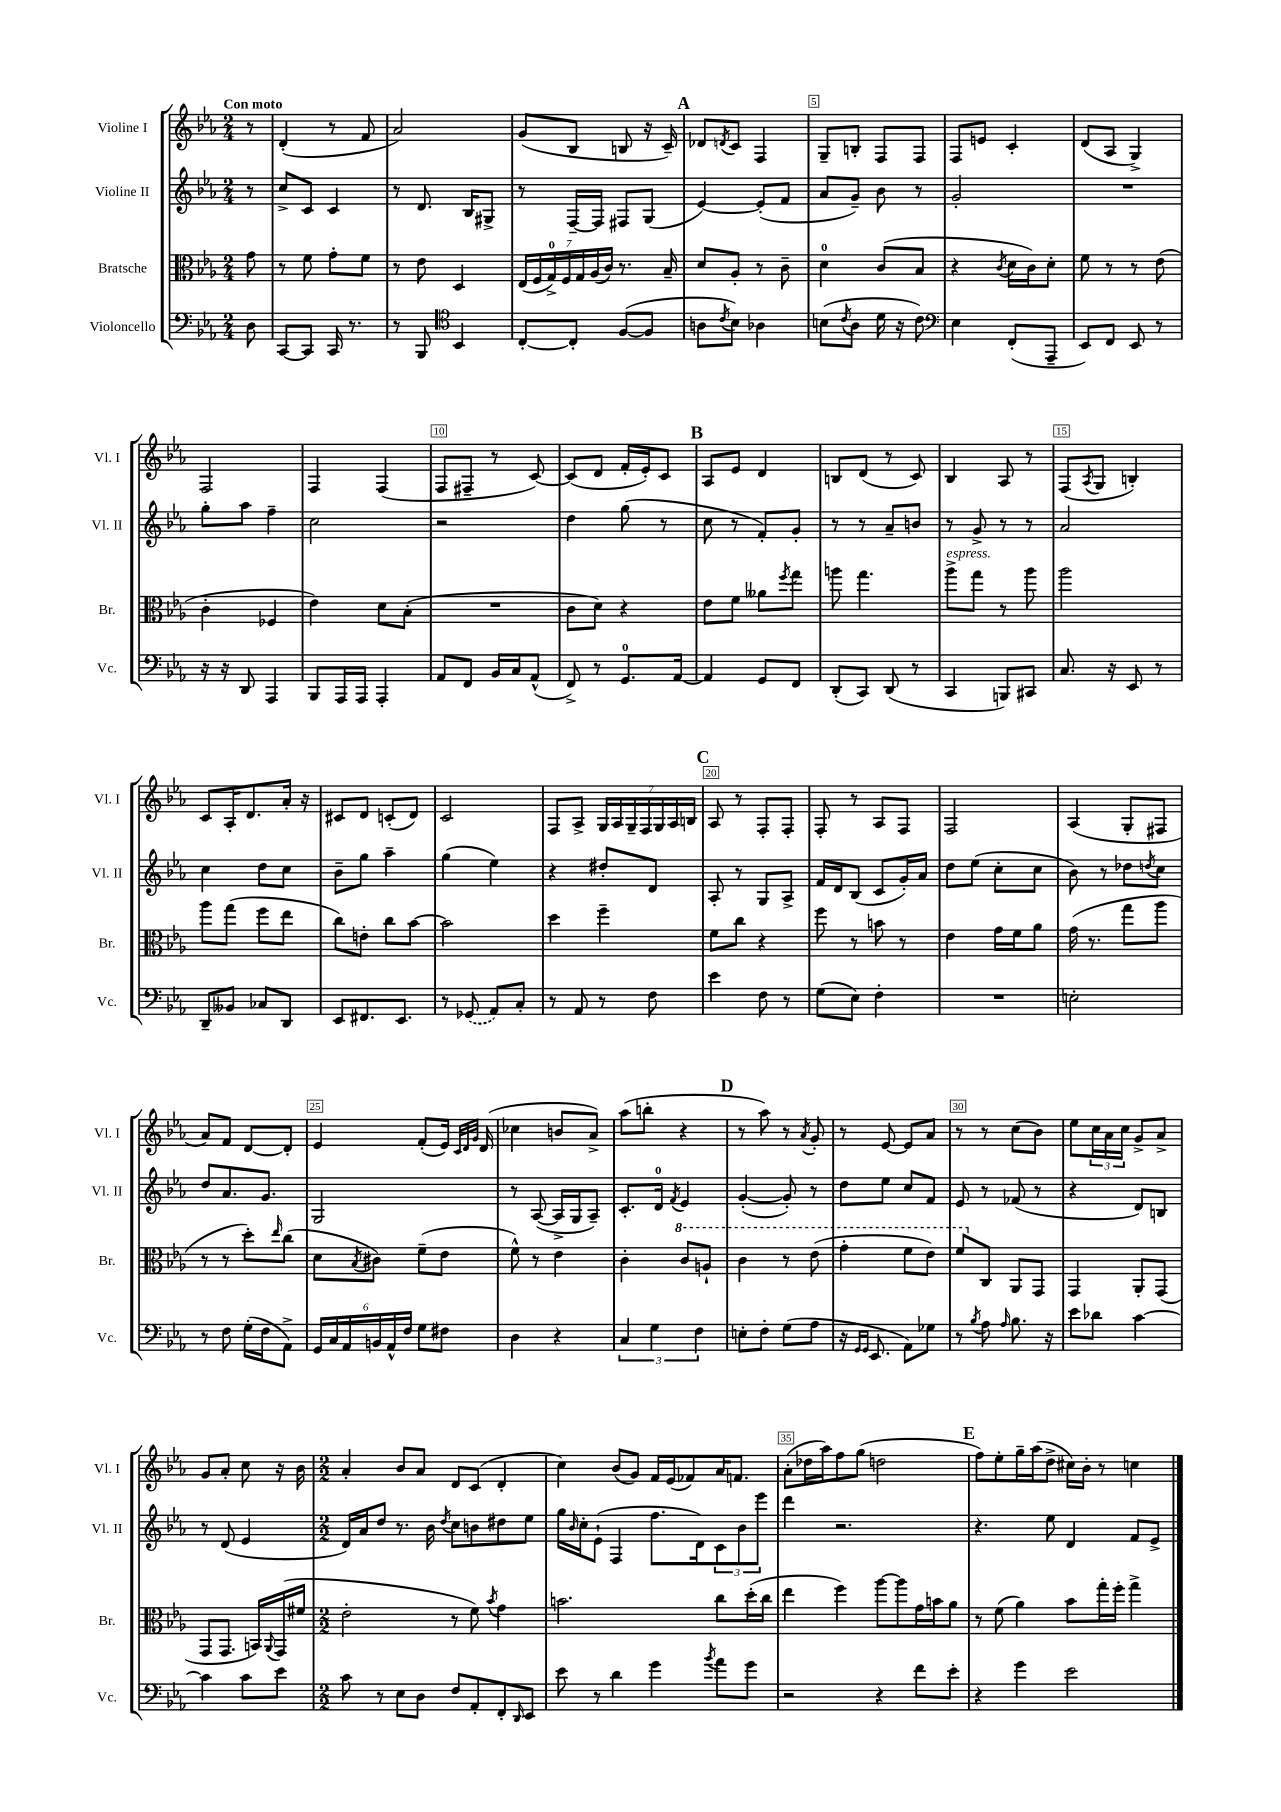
<<
\new StaffGroup <<
\new Staff = "s0" \with { instrumentName = "Violine I" shortInstrumentName = "Vl. I" } {
    \clef treble \key ees \major \numericTimeSignature \time 2/4 \partial 8 \tempo "Con moto"
    r8 |
    d'4-.( r8 f'8 |
    aes'2) |
    g'8( bes8 b8 r16 c'16--) |
    \mark \markup { \bold "A" } des'8 \acciaccatura { d'8 } c'8 f4 |
    g8-- b8-. f8 f8 |
    f8 e'8 c'4-. |
    d'8( aes8 g4->) |
    f2 |
    f4 f4( |
    f8 fis8-- r8 c'8~) |
    c'8( d'8 f'16-. ees'16-.) c'8 |
    \mark \markup { \bold "B" } aes8 ees'8 d'4 |
    b8 d'8( r8 c'8) |
    bes4 aes8 r8 |
    f8( \acciaccatura { aes8 } g8 b4-.) |
    c'8 aes16-. d'8. aes'16-. r16 |
    cis'8 d'8 c'8-.( d'8) |
    c'2 |
    f8 aes8-> \tuplet 7/4 { g16 aes16 g16-- f16 g16 aes16 b16 } |
    \mark \markup { \bold "C" } aes8 r8 f8-. f8-. |
    f8-. r8 aes8 f8 |
    f2 |
    aes4( g8-. fis8 |
    aes'8) f'8 d'8~ d'8-. |
    ees'4 f'8-.( ees'16) \grace { c'32 d'32 g'32 } d'16( |
    ces''4 b'8 aes'8->) |
    aes''8( b''8-. r4 |
    \mark \markup { \bold "D" } r8 aes''8) r8 \acciaccatura { aes'8 } g'8-. |
    r8 ees'8~ ees'8 aes'8 |
    r8 r8 c''8( bes'8) |
    ees''8 \tuplet 3/2 { c''16 aes'16 c''16 } g'8-> aes'8-> |
    g'8 aes'8-. c''8 r16 bes'16 |
    \numericTimeSignature \time 2/2 aes'4-. bes'8 aes'8 d'8 c'8( d'4-. |
    c''4) bes'8( g'8) f'16 ees'16( fes'8) aes'16 f'8. |
    aes'8-.( des''16 aes''16) f''8 g''8( d''2 |
    \mark \markup { \bold "E" } f''8) ees''8-. g''16-- aes''16( d''8-> cis''16) bes'16-. r8 c''4 \bar "|." |
}
\new Staff = "s1" \with { instrumentName = "Violine II" shortInstrumentName = "Vl. II" } {
    \clef treble \key ees \major \numericTimeSignature \time 2/4 \partial 8
    r8 |
    c''8-> c'8 c'4 |
    r8 d'8. bes16 gis8-> |
    r8 f16~-- f16 fis8 g8( |
    \mark \markup { \bold "A" } ees'4~) ees'8-.( f'8 |
    aes'8 g'8--) bes'8 r8 |
    g'2-. |
    R2 |
    g''8-. aes''8 f''4-- |
    c''2 |
    r2 |
    d''4 g''8( r8 |
    \mark \markup { \bold "B" } c''8 r8 f'8-.) g'8-. |
    r8 r8 aes'8-- b'8 |
    r8 g'8-> r8 r8 |
    aes'2 |
    c''4 d''8 c''8 |
    bes'8-- g''8 aes''4-- |
    g''4( ees''4) |
    r4 dis''8-. d'8 |
    \mark \markup { \bold "C" } aes8-. r8 g8 aes8-> |
    f'16 d'16 bes8( c'8 g'16-.) aes'16 |
    d''8 ees''8( c''8-. c''8 |
    bes'8) r8 des''8 \acciaccatura { d''8 } c''8 |
    d''8 aes'8. g'8. |
    g2 |
    r8 aes8~( aes16-> g16 aes8--) |
    c'8.-. d'16-0 \acciaccatura { f'8 } ees'4 |
    \mark \markup { \bold "D" } g'4~-.( g'8-.) r8 |
    d''8 ees''8 c''8 f'8 |
    ees'8 r8 fes'8( r8 |
    r4 d'8) b8 |
    r8 d'8( ees'4 |
    \numericTimeSignature \time 2/2 d'16) aes'16 d''8 r8. bes'16 \acciaccatura { d''8 } c''8 b'8 dis''8 ees''8 |
    g''16 \grace { bes'16 } c''16-. ees'8-!( f4 f''8. d'16) \tuplet 3/2 { c'8 bes'8 ees'''8 } |
    d'''4 r2. |
    \mark \markup { \bold "E" } r4. ees''8 d'4 f'8 ees'8-> \bar "|." |
}
\new Staff = "s2" \with { instrumentName = "Bratsche" shortInstrumentName = "Br." } {
    \clef alto \key ees \major \numericTimeSignature \time 2/4 \partial 8
    g'8 |
    r8 f'8 g'8-. f'8 |
    r8 ees'8 d4 |
    \tuplet 7/4 { ees16( f16 g16-0->) f16 g16 aes16( c'16) } r8. bes16-- |
    \mark \markup { \bold "A" } d'8 aes8-. r8 c'8-- |
    d'4-0 c'8( bes8 |
    r4 \acciaccatura { c'8 } d'16 c'16) d'8-. |
    f'8 r8 r8 ees'8( |
    c'4-. fes4 |
    ees'4) d'8 bes8-.( |
    R2 |
    c'8 d'8) r4 |
    \mark \markup { \bold "B" } ees'8 f'8 aeses'8 \acciaccatura { f''8 } g''8 |
    a''8 g''4. |
    aes''8->^\markup { \italic "espress." } g''8 r8 aes''8 |
    aes''2 |
    aes''8 g''8( f''8 ees''8 |
    c''8) e'8-. c''8 bes'8~ |
    bes'2 |
    d''4 f''4-- |
    \mark \markup { \bold "C" } f'8 c''8 r4 |
    f''8 r8 b'8 r8 |
    ees'4 g'16 f'16 aes'8 |
    g'16( r8. g''8 aes''8 |
    r8 r8 d''8-.) \grace { ees''16 } c''8( |
    d'8 \acciaccatura { bes8 } cis'8) f'8--( ees'8 |
    f'8-^) r8 ees'4 |
    c'4-. \ottava #1 c''8 a'8-! |
    \mark \markup { \bold "D" } c''4 r8 ees''8( |
    g''4-. f''8 ees''8) |
    f''8 \ottava #0 c8 aes,8 g,8 |
    g,4 aes,8-. g,8( |
    g,8 g,8. b,16) \appoggiatura { aes,8 } g,16( fis'16 |
    \numericTimeSignature \time 2/2 ees'2-. r8 f'8) \acciaccatura { bes'8 } g'4 |
    b'2. c''8 d''16-.( c''16 |
    ees''4 f''4) aes''8~ aes''8 g'16 b'16 aes'8 |
    \mark \markup { \bold "E" } r8 f'8( aes'4) bes'8 g''16-. f''16-. g''4-> \bar "|." |
}
\new Staff = "s3" \with { instrumentName = "Violoncello" shortInstrumentName = "Vc." } {
    \clef bass \key ees \major \numericTimeSignature \time 2/4 \partial 8
    d8 |
    c,8~ c,8 c,16 r8. |
    r8 bes,,8 \clef tenor bes,4 |
    c8~-. c8-. f8~( f8 |
    \mark \markup { \bold "A" } a8 \acciaccatura { c'8 } bes8) aes4 |
    b8( \acciaccatura { c'8 } aes8 d'16 r16 c'8) |
    \clef bass ees4 f,8-.( aes,,8-- |
    ees,8) f,8 ees,8 r8 |
    r16 r16 d,8 aes,,4 |
    bes,,8 aes,,16 aes,,16 aes,,4-. |
    aes,8 f,8 bes,16 c16 aes,8-^( |
    f,8->) r8 g,8.-0 aes,16~ |
    \mark \markup { \bold "B" } aes,4 g,8 f,8 |
    d,8-.( c,8) d,8( r8 |
    c,4 b,,8) cis,8 |
    c8. r16 ees,8 r8 |
    d,8-- beses,8 ces8 d,8 |
    ees,8 fis,8. ees,8. |
    r8 \once \slurDashed ges,8( aes,8) c8-. |
    r8 aes,8 r8 f8 |
    \mark \markup { \bold "C" } ees'4 f8 r8 |
    g8( ees8) f4-. |
    R2 |
    e2-. |
    r8 f8 g16-.( f16 aes,8->) |
    \tuplet 6/4 { g,16 c16 aes,16 b,16 aes,16-^ f16 } g8 fis8 |
    d4 r4 |
    \tuplet 3/2 { c4 g4 f4 } |
    \mark \markup { \bold "D" } e8-. f8-. g8( aes8 |
    r16 \grace { g,16 g,16 } ees,8. aes,8) ges8 |
    r8 \acciaccatura { bes8 } aes8 \grace { aes16 } bes8. r16 |
    ees'8 des'8 c'4~ |
    c'4 c'8 ees'8 |
    \numericTimeSignature \time 2/2 c'8 r8 ees8 d8 f8 aes,8-. f,8-. \grace { d,16 } ees,8 |
    ees'8 r8 d'4 g'4 \acciaccatura { bes'8 } aes'8 g'8 |
    r2 r4 f'8 ees'8-. |
    \mark \markup { \bold "E" } r4 g'4 ees'2 \bar "|." |
}
>>
>>
\layout { \context { \Score \override BarNumber.break-visibility = ##(#f #t #t) barNumberVisibility = #(every-nth-bar-number-visible 5) \override BarNumber.stencil = #(make-stencil-boxer 0.1 0.3 ly:text-interface::print) } }
